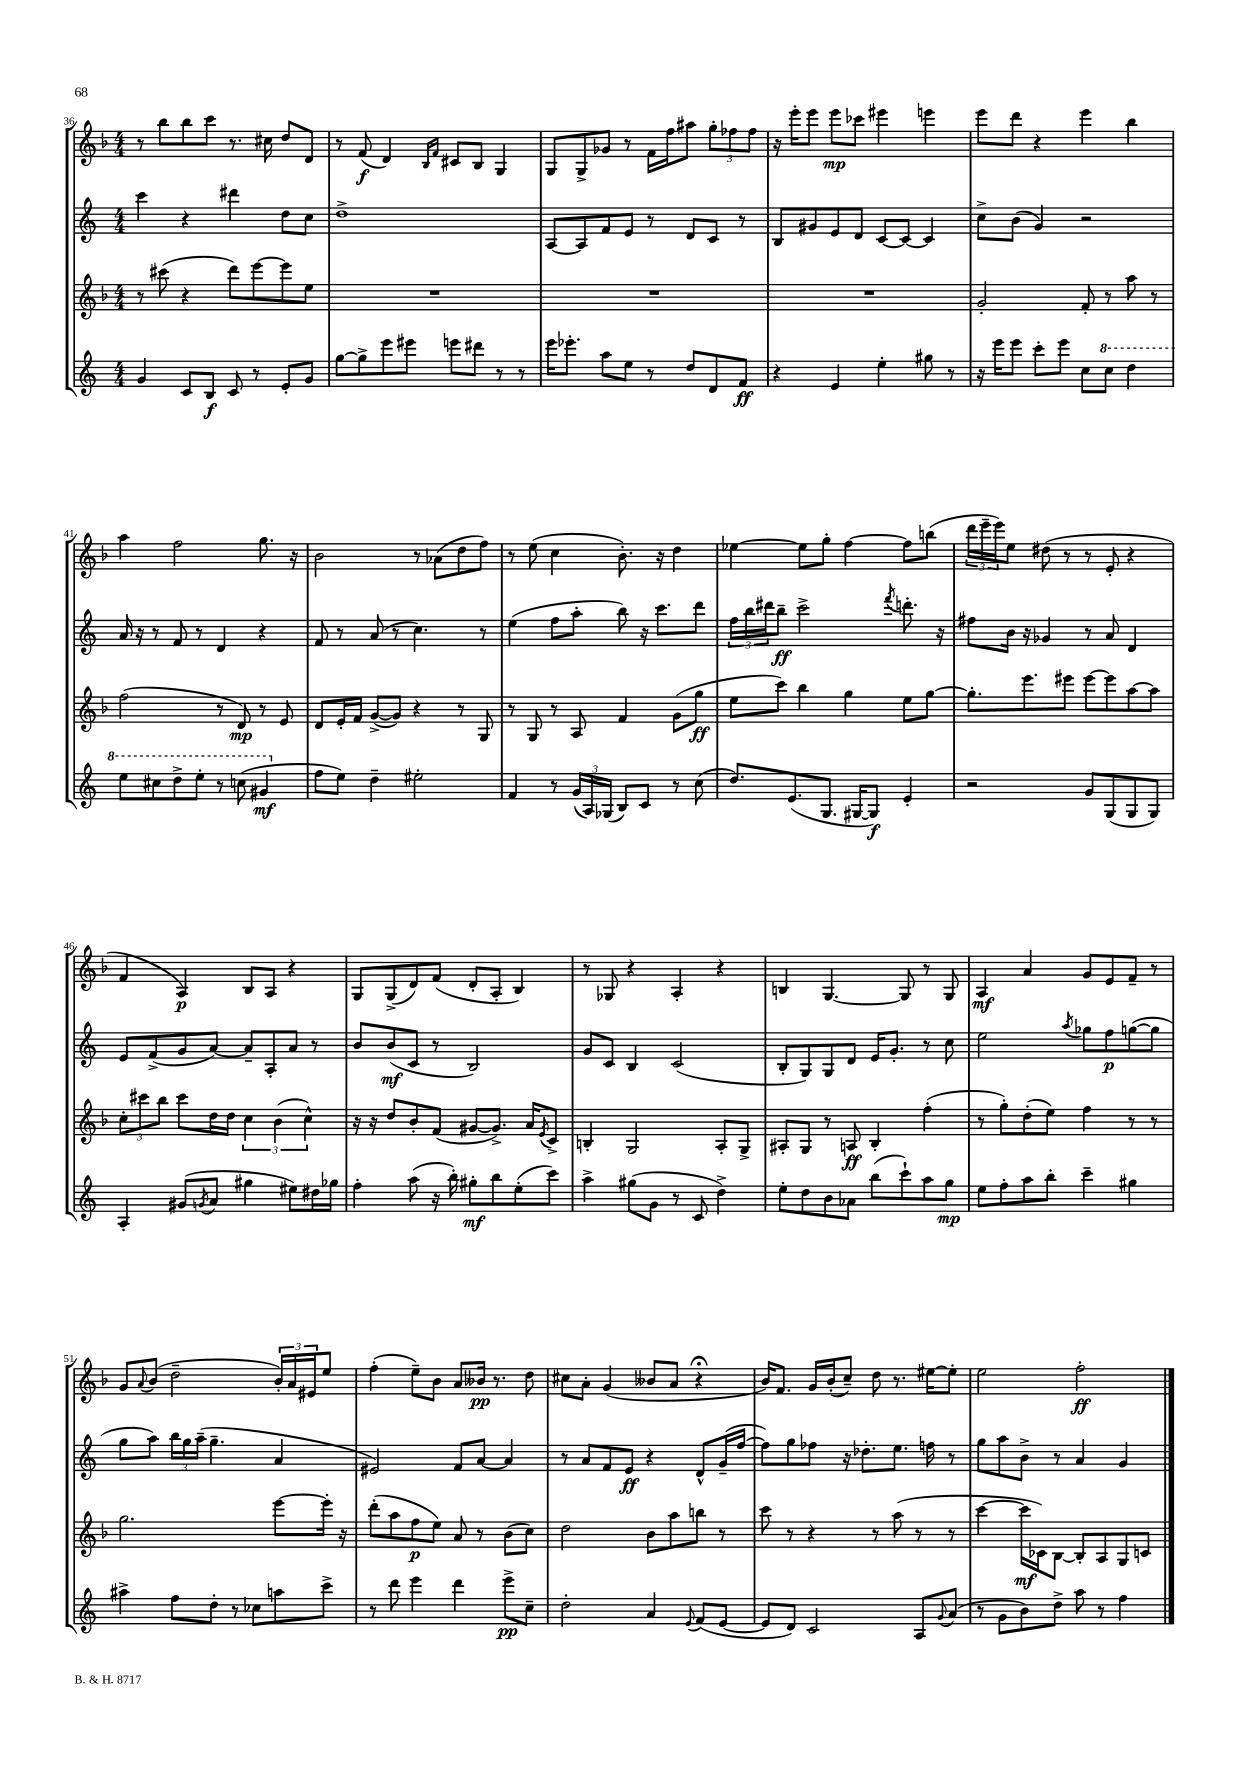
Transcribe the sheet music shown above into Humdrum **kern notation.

**kern	**dynam	**kern	**dynam	**kern	**dynam	**kern	**dynam
*part4	*part4	*part3	*part3	*part2	*part2	*part1	*part1
*staff4	*staff4	*staff3	*staff3	*staff2	*staff2	*staff1	*staff1
*clefG2	*	*clefG2	*	*clefG2	*	*clefG2	*
*k[]	*	*k[b-]	*	*k[]	*	*k[b-]	*
*M4/4	*	*M4/4	*	*M4/4	*	*M4/4	*
=36	=36	=36	=36	=36	=36	=36	=36
4g/	.	8r	.	4ccc\	.	8r	.
.	.	(8ccc#X\	.	.	.	8bb-\L	.
8c/L	.	4r	.	4r	.	8bb-\	.
8B/J	f	.	.	.	.	8ccc\J	.
8c/	.	8ddd\L)	.	4ddd#X\	.	8.r	.
8r	.	[8eee\	.	.	.	.	.
.	.	.	.	.	.	16cc#X\	.
8e'/L	.	8eee\]	.	8dd\L	.	8dd/L	.
8g/J	.	8ee\J	.	8cc\J	.	8d/J	.
=37	=37	=37	=37	=37	=37	=37	=37
[8gg\L	.	1r	.	1dd^	.	8r	.
8gg^\]	.	.	.	.	.	(8f/	f
8eee\	.	.	.	.	.	4d/)	.
8eee#X\J	.	.	.	.	.	.	.
.	.	.	.	.	.	16qqB-/LL	.
.	.	.	.	.	.	16qqf/JJ	.
8eeen\L	.	.	.	.	.	8c#X/L	.
8ddd#X\J	.	.	.	.	.	8B-/J	.
8r	.	.	.	.	.	4G/	.
8r	.	.	.	.	.	.	.
=38	=38	=38	=38	=38	=38	=38	=38
16eee\KL	.	1r	.	[8A/L	.	8G/L	.
8.eee-X'\J	.	.	.	.	.	.	.
.	.	.	.	8A/]	.	8G^/	.
8aa\L	.	.	.	8f/	.	8g-X/J	.
8ee\J	.	.	.	8e/J	.	8r	.
8r	.	.	.	8r	.	16f\LL	.
.	.	.	.	.	.	16ff\J	.
8dd/L	.	.	.	8d/L	.	8aa#X\J	.
8d/	.	.	.	8c/J	.	12gg'\L	.
.	.	.	.	.	.	12ff-X\	.
8f/J	ff	.	.	8r	.	.	.
.	.	.	.	.	.	12ff-\J	.
=39	=39	=39	=39	=39	=39	=39	=39
4r	.	1r	.	8B/L	.	16r	.
.	.	.	.	.	.	16eee'\KL	.
.	.	.	.	8g#X/	.	8eee\J	.
4e/	.	.	.	8e/	.	8eee\L	mp
.	.	.	.	8d/J	.	8ccc-X\J	.
4ee'\	.	.	.	[8c/L	.	4eee#X\	.
.	.	.	.	8c/J_	.	.	.
8gg#X\	.	.	.	4c/]	.	4eeen\	.
8r	.	.	.	.	.	.	.
=40	=40	=40	=40	=40	=40	=40	=40
16r	.	2g'/	.	8cc^\L	.	8eee\L	.
16eee\KL	.	.	.	.	.	.	.
8eee\J	.	.	.	(8b\J	.	8ddd\J	.
8ccc'\L	.	.	.	4g/)	.	4r	.
8eee\J	.	.	.	.	.	.	.
8cc\L	.	8f'/	.	2r	.	4eee\	.
*8va	*	*	*	*	*	*	*
8ccc\J	.	8r	.	.	.	.	.
4ddd\	.	8aa\	.	.	.	4bb-\	.
.	.	8r	.	.	.	.	.
!!LO:LB:g=z
=41	=41	=41	=41	=41	=41	=41	=41
8eee\L	.	(2ff\	.	16a/	.	4aa\	.
.	.	.	.	16r	.	.	.
8ccc#X\	.	.	.	8r	.	.	.
8ddd^\	.	.	.	8f/	.	2ff\	.
8eee'\J	.	.	.	8r	.	.	.
8r	.	8r	.	4d/	.	.	.
(8cccn\	.	8d/)	mp	.	.	.	.
4gg#X/	mf	8r	.	4r	.	8.gg\	.
.	.	8e/	.	.	.	.	.
.	.	.	.	.	.	16r	.
=42	=42	=42	=42	=42	=42	=42	=42
*X8va	*	*	*	*	*	*	*
8ff\L	.	8d/L	.	8f/	.	2b-\	.
8ee\J)	.	16e'/L	.	8r	.	.	.
.	.	16f/JJ	.	.	.	.	.
4dd~\	.	([8g^/L	.	(8a/	.	.	.
.	.	8g/J])	.	8r	.	.	.
2ee#X'\	.	4r	.	4.cc\)	.	8r	.
.	.	.	.	.	.	(8a-X\L	.
.	.	8r	.	.	.	8dd\	.
.	.	8G/	.	8r	.	8ff\J)	.
=43	=43	=43	=43	=43	=43	=43	=43
4f/	.	8r	.	(4ee\	.	8r	.
.	.	8G/	.	.	.	(8ee\	.
8r	.	8r	.	8ff\L	.	4cc\	.
(24g/LL	.	8A/	.	8aa'\J	.	.	.
24A/)	.	.	.	.	.	.	.
(24G-X/JJ	.	.	.	.	.	.	.
8B/L)	.	4f/	.	8bb\)	.	8.b-'\)	.
8c/J	.	.	.	16r	.	.	.
.	.	.	.	8.ccc\L	.	16r	.
8r	.	(8g\L	.	.	.	4dd\	.
(8cc\	.	8gg\J	ff	8ddd\J	.	.	.
=44	=44	=44	=44	=44	=44	=44	=44
8.dd/L)	.	8ee\L	.	24ff\LL	.	[4ee-X\	.
.	.	.	.	24bb\	.	.	.
.	.	.	.	24ddd#X\J	.	.	.
.	.	8ccc\J)	.	8bb~\J	ff	.	.
(8.e/	.	.	.	.	.	.	.
.	.	4bb-\	.	2ccc^\	.	8ee-\L]	.
8.G/J	.	.	.	.	.	8gg'\J	.
.	.	4gg\	.	.	.	[4ff\	.
[16G#X/KL	.	.	.	.	.	.	.
8G#/J])	f	.	.	.	.	.	.
.	.	.	.	8qfff/	.	.	.
4e'/	.	8ee\L	.	8.dddn'\	.	8ff\L]	.
.	.	[8gg\J	.	.	.	(8bbn\J	.
.	.	.	.	16r	.	.	.
=45	=45	=45	=45	=45	=45	=45	=45
2r	.	8.gg'\L]	.	8ff#X\L	.	24ddd\LL	.
.	.	.	.	.	.	24eee~\	.
.	.	.	.	.	.	24eee\J)	.
.	.	.	.	16b\Jk	.	8ee\J	.
.	.	8.eee\	.	16r	.	.	.
.	.	.	.	4g-X/	.	(8dd#X\	.
.	.	8eee#X\J	.	.	.	8r	.
8g/L	.	[8eee#\L	.	8r	.	8r	.
(8G/	.	8eee#\]	.	8a/	.	8e'/	.
8G/	.	[8aa\	.	4d/	.	4r	.
8G/J)	.	8aa\J]	.	.	.	.	.
!!LO:LB:g=z
=46	=46	=46	=46	=46	=46	=46	=46
4A'/	.	12cc'\L	.	8e/L	.	4f/	.
.	.	12ccc#X\	.	.	.	.	.
.	.	.	.	(8f^/	.	.	.
.	.	12bb-\J	.	.	.	.	.
(8g#X/L	.	8ccc#\L	.	8g/	.	4A/)	p
8qgn/	.	.	.	.	.	.	.
8a/J	.	16dd\L	.	[8a/J)	.	.	.
.	.	16dd\JJ	.	.	.	.	.
4gg#X\	.	6cc\	.	8a~/L]	.	8B-/L	.
.	.	.	.	8A'/	.	8A/J	.
.	.	(6b-\	.	.	.	.	.
8ee#X\L)	.	.	.	8a/J	.	4r	.
.	.	6cc^^\)	.	.	.	.	.
16dd#X\L	.	.	.	8r	.	.	.
16gg-X\JJ	.	.	.	.	.	.	.
=47	=47	=47	=47	=47	=47	=47	=47
4ff'\	.	16r	.	8b/L	.	8G/L	.
.	.	16r	.	.	.	.	.
.	.	8dd/L	.	(8b/	mf	(8G^/	.
(8aa\	.	8b-'/	.	8c/J	.	8d/)	.
16r	.	(8f/J	.	8r	.	(8f/J	.
16bb'\)	.	.	.	.	.	.	.
8gg#X'\L	mf	[8g#X/L	.	2B/)	.	8d'/L	.
8bb\	.	8.g#^/J])	.	.	.	8A'/J	.
(8ee'\	.	.	.	.	.	4B-/)	.
.	.	16a/KL	.	.	.	.	.
.	.	8qe/	.	.	.	.	.
8ccc\J)	.	8c^/J	.	.	.	.	.
=48	=48	=48	=48	=48	=48	=48	=48
4aa^\	.	4Bn'/	.	8g/L	.	8r	.
.	.	.	.	8c/J	.	8G-X/	.
(8gg#X\L	.	2G/	.	4B/	.	4r	.
8g\J	.	.	.	.	.	.	.
8r	.	.	.	(2c/	.	4A'/	.
8c/	.	.	.	.	.	.	.
4dd^\)	.	8A'/L	.	.	.	4r	.
.	.	8G^/J	.	.	.	.	.
=49	=49	=49	=49	=49	=49	=49	=49
8ee'\L	.	8A#X'/L	.	8B'/L	.	4Bn/	.
8dd\	.	8G/J	.	8G/)	.	.	.
8b\	.	8r	.	8G/	.	[4.G/	.
8a-X\J	.	8An/	ff	8d/J	.	.	.
(8bb\L	.	4B-'/	.	16e/KL	.	.	.
.	.	.	.	8.g'/J	.	.	.
8ccc`\)	.	.	.	.	.	8G/]	.
8aa\	.	(4ff'\	.	8r	.	8r	.
8gg\J	mp	.	.	8cc\	.	8G/	.
=50	=50	=50	=50	=50	=50	=50	=50
8ee\L	.	8r	.	2ee\	.	4A/	mf
8ff'\	.	8gg'\L)	.	.	.	.	.
8aa\	.	(8dd'\	.	.	.	4a/	.
8bb'\J	.	8ee\J)	.	.	.	.	.
.	.	.	.	8qaa/	.	.	.
4ccc~\	.	4ff\	.	8gg-X\L	.	8g/L	.
.	.	.	.	8ff\	p	8e/	.
4gg#X\	.	8r	.	([8ggn\	.	8f~/J	.
.	.	8r	.	8gg\J]	.	8r	.
!!LO:LB:g=z
=51	=51	=51	=51	=51	=51	=51	=51
4aa#X^\	.	2.gg\	.	8gg\L	.	8g/L	.
.	.	.	.	.	.	8qqa/	.
.	.	.	.	8aa\J)	.	(8b-/J	.
8ff\L	.	.	.	24bb\LL	.	2dd~\	.
.	.	.	.	24gg\	.	.	.
.	.	.	.	(24aa~\JJ	.	.	.
8dd'\J	.	.	.	4.gg~\	.	.	.
8r	.	.	.	.	.	.	.
8cc-X\L	.	.	.	.	.	.	.
8aan\	.	[8eee\L	.	4a/	.	24b-'/LL)	.
.	.	.	.	.	.	24a/	.
.	.	.	.	.	.	24e#X/J	.
8ccc^\J	.	16eee'\Jk]	.	.	.	8ee/J	.
.	.	16r	.	.	.	.	.
=52	=52	=52	=52	=52	=52	=52	=52
8r	.	(8ddd'\L	.	2e#X/)	.	(4ff'\	.
8ddd\	.	8aa\	.	.	.	.	.
4eee\	.	8ff\	p	.	.	8ee~\L)	.
.	.	8ee\J)	.	.	.	8b-\J	.
4ddd\	.	8a/	.	8f/L	.	8a/L	.
.	.	8r	.	[8a/J	.	16b--X/Jk	pp
.	.	.	.	.	.	8.r	.
8eee^\L	pp	(8b-\L	.	4a/]	.	.	.
8cc~\J	.	8cc\J)	.	.	.	8dd\	.
=53	=53	=53	=53	=53	=53	=53	=53
2dd'\	.	2dd\	.	8r	.	8cc#X\L	.
.	.	.	.	8a/L	.	8a'\J	.
.	.	.	.	8f/	.	(4g/	.
.	.	.	.	8e/J	ff	.	.
4a/	.	8b-\L	.	4r	.	8b--X/L	.
.	.	8aa\	.	.	.	8a/J	.
8qqe/	.	.	.	.	.	.	.
(8f/L	.	8bbn\J	.	8d^^/L	.	4r;<	.
[8e/J	.	8r	.	(16g~/L	.	.	.
.	.	.	.	[16ff/JJ	.	.	.
=54	=54	=54	=54	=54	=54	=54	=54
8e/L]	.	8ccc\	.	8ff\L])	.	16b-/KL)	.
.	.	.	.	.	.	8.f/J	.
8d/J)	.	8r	.	8gg\	.	.	.
2c/	.	4r	.	8ff-X\J	.	16g/LL	.
.	.	.	.	.	.	(16b-'/J	.
.	.	.	.	16r	.	8cc~/J)	.
.	.	.	.	8.dd-X'\L	.	.	.
.	.	8r	.	.	.	8dd\	.
.	.	(8aa\	.	8.ee\J	.	8.r	.
8A/L	.	8r	.	.	.	.	.
.	.	.	.	16ffn\	.	[16ee#X\KL	.
8qqg/	.	.	.	.	.	.	.
(8a/J	.	8r	.	8r	.	8ee#'\J]	.
=55	=55	=55	=55	=55	=55	=55	=55
8r	.	[4ccc\	.	8gg\L	.	2ee\	.
8g\L	.	.	.	8aa\	.	.	.
8b\)	.	16ccc\LL]	mf	8b^\J	.	.	.
.	.	16c-X\J)	.	.	.	.	.
8dd^\J	.	[8B-\J	.	8r	.	.	.
8aa\	.	8B-'/L]	.	4a/	.	2ff'\	ff
8r	.	8A/	.	.	.	.	.
4ff\	.	8G/	.	4g/	.	.	.
.	.	8cn/J	.	.	.	.	.
==	==	==	==	==	==	==	==
*-	*-	*-	*-	*-	*-	*-	*-
